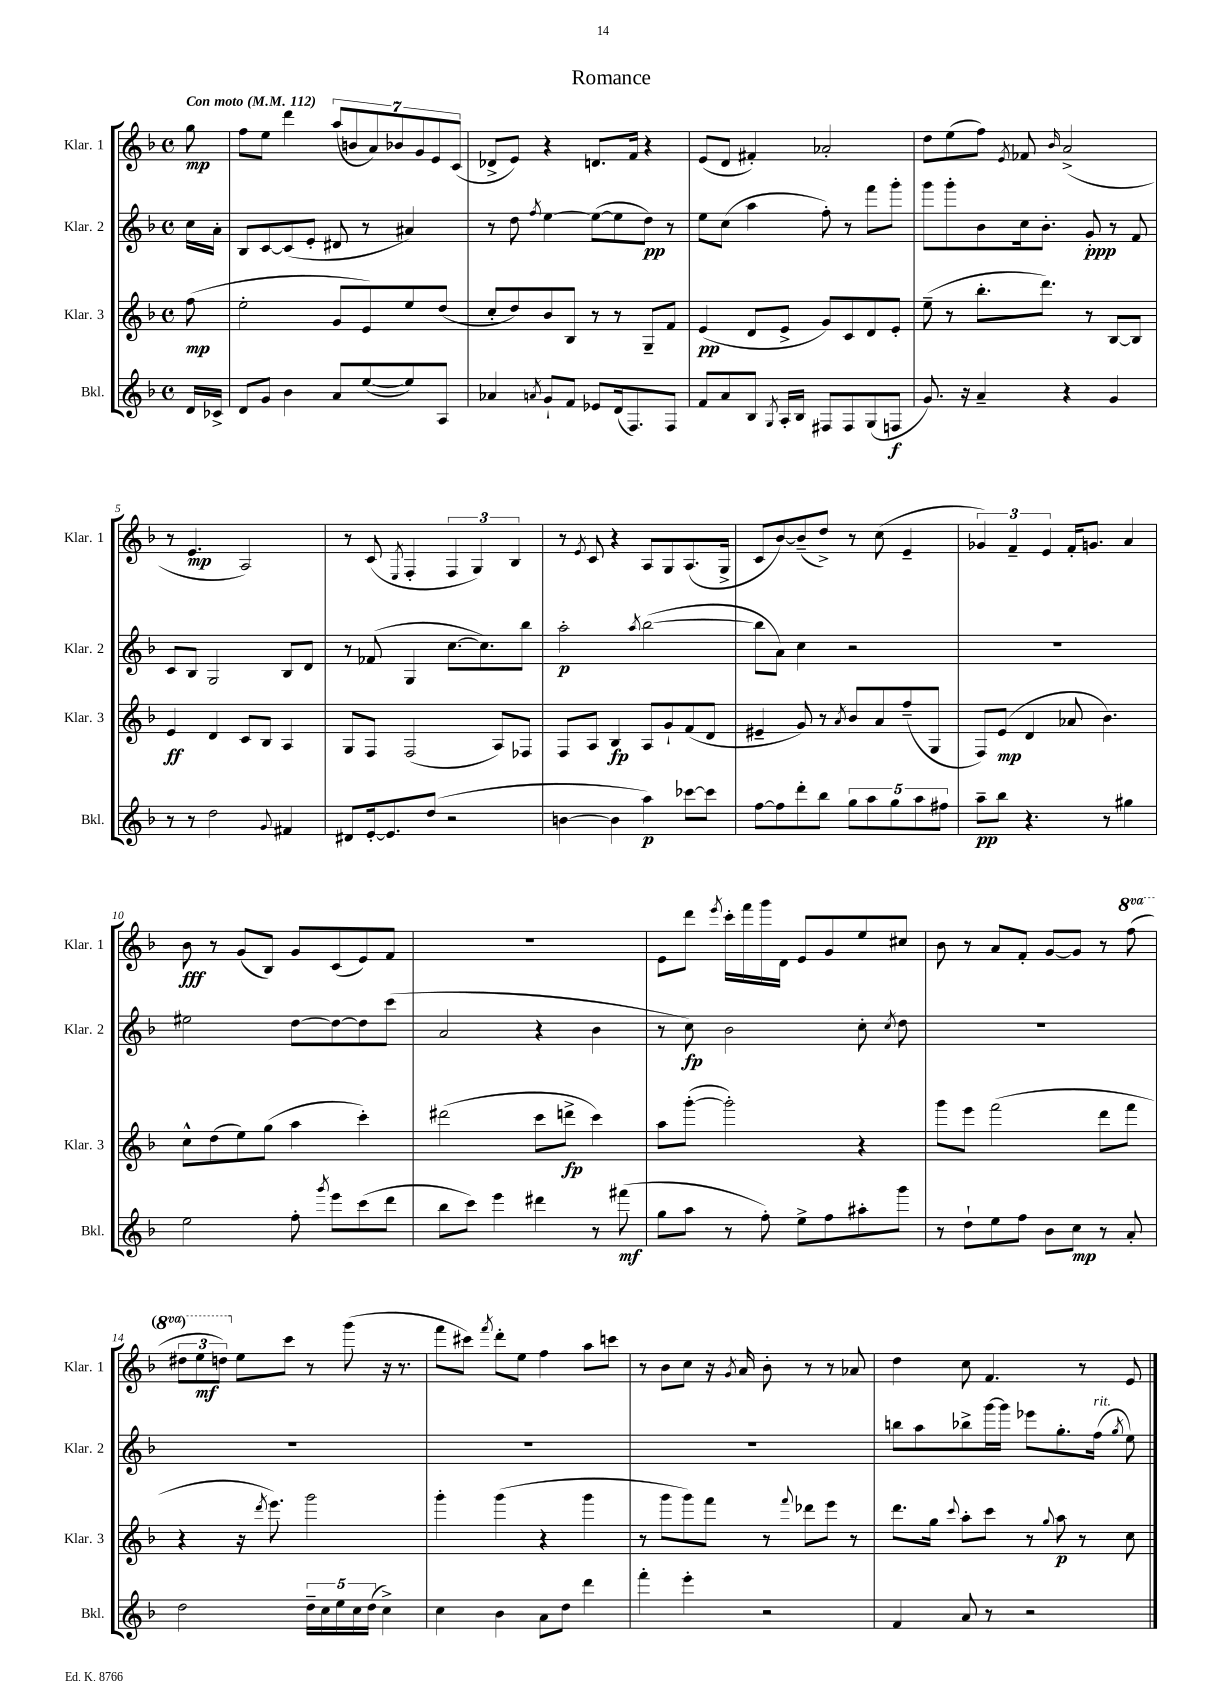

**kern	**dynam	**kern	**dynam	**kern	**dynam	**kern	**dynam
*part4	*part4	*part3	*part3	*part2	*part2	*part1	*part1
*staff4	*staff4	*staff3	*staff3	*staff2	*staff2	*staff1	*staff1
*I"Bkl.	*	*I"Klar. 3	*	*I"Klar. 2	*	*I"Klar. 1	*
*I'Bkl.	*	*I'Klar. 3	*	*I'Klar. 2	*	*I'Klar. 1	*
*clefG2	*	*clefG2	*	*clefG2	*	*clefG2	*
*k[b-]	*	*k[b-]	*	*k[b-]	*	*k[b-]	*
*M4/4	*	*M4/4	*	*M4/4	*	*M4/4	*
*met(c)	*	*met(c)	*	*met(c)	*	*met(c)	*
*MM112	*	*MM112	*	*MM112	*	*MM112	*
=	=	=	=	=	=	=	=
!	!	!	!	!	!	!LO:TX:a:B:t=Con moto	!
16d/LL	.	(8ff\	mp	16cc\LL	.	8gg\	mp
16c-X^/JJ	.	.	.	16a'\JJ	.	.	.
=1	=1	=1	=1	=1	=1	=1	=1
8d/L	.	2ee'\	.	8B-/L	.	8ff\L	.
8g/J	.	.	.	[8c/	.	8ee\J	.
4b-\	.	.	.	(8c/]	.	4ddd\	.
.	.	.	.	8e'/J	.	.	.
8a/L	.	8g/L	.	8d#X/	.	(14aa/L	.
.	.	.	.	.	.	14bn/	.
([8ee/	.	8e/)	.	8r	.	.	.
.	.	.	.	.	.	14a/)	.
.	.	.	.	.	.	14b-X/	.
8ee/])	.	8ee/	.	4a#X/)	.	.	.
.	.	.	.	.	.	14g/	.
.	.	.	.	.	.	14e/	.
8A/J	.	(8dd/J	.	.	.	.	.
.	.	.	.	.	.	(14c/J	.
=2	=2	=2	=2	=2	=2	=2	=2
4a-X/	.	8cc'/L	.	8r	.	8d-X^/L	.
.	.	8dd/)	.	8dd\	.	8e/J)	.
8qan/	.	.	.	8qff/	.	.	.
8g`/L	.	8b-/	.	[4ee\	.	4r	.
8f/J	.	8B-/J	.	.	.	.	.
8e-X/L	.	8r	.	(8ee\L_	.	8.dn/L	.
(16d/k	.	8r	.	8ee\]	.	.	.
8.F/)	.	.	.	.	.	16f/Jk	.
.	.	8G~/L	.	8dd\J)	pp	4r	.
8F/J	.	8f/J	.	8r	.	.	.
=3	=3	=3	=3	=3	=3	=3	=3
8f/L	.	(4e/	pp	8ee\L	.	(8e/L	.
8a/	.	.	.	(8cc\J	.	8d/J	.
8B-/J	.	8d/L	.	4aa\	.	4f#X'/)	.
8qG/	.	.	.	.	.	.	.
16A'/LL	.	8e^/J	.	.	.	.	.
16B-/JJ	.	.	.	.	.	.	.
8F#X/L	.	8g/L)	.	8ff'\)	.	2a-X'/	.
8F#/	.	8c/	.	8r	.	.	.
(8G/	.	8d/	.	8fff\L	.	.	.
8Fn/J	f	8e'/J	.	8ggg'\J	.	.	.
=4	=4	=4	=4	=4	=4	=4	=4
8.g/)	.	(8ee~\	.	8ggg\L	.	8dd\L	.
.	.	8r	.	8ggg'\	.	(8ee\	.
16r	.	.	.	.	.	.	.
4a~/	.	8.bb-'\L	.	8b-\	.	8ff\J)	.
.	.	.	.	.	.	8qe/	.
.	.	.	.	16cc\k	.	8f-X/	.
.	.	8.ddd\J)	.	8.b-'\J	.	.	.
.	.	.	.	.	.	16qqb-/	.
4r	.	.	.	.	.	(2a^/	.
.	.	8r	.	8g'/	ppp	.	.
4g/	.	[8B-/L	.	8r	.	.	.
.	.	8B-/J]	.	8f/	.	.	.
!!LO:LB:g=z
=5	=5	=5	=5	=5	=5	=5	=5
8r	.	4e/	ff	8c/L	.	8r	.
8r	.	.	.	8B-/J	.	4.e/	mp
2dd\	.	4d/	.	2G/	.	.	.
.	.	8c/L	.	.	.	2A/)	.
.	.	8B-/J	.	.	.	.	.
8qqg/	.	.	.	.	.	.	.
4f#X/	.	4A/	.	8B-/L	.	.	.
.	.	.	.	8d/J	.	.	.
=6	=6	=6	=6	=6	=6	=6	=6
8d#X/L	.	8G/L	.	8r	.	8r	.
[16e'/k	.	8F/J	.	(8f-X/	.	(8c/	.
8.e/]	.	.	.	.	.	.	.
.	.	.	.	.	.	8qE/	.
.	.	(2F/	.	4G/	.	4F'/	.
(8dd/J	.	.	.	.	.	.	.
2r	.	.	.	[8.cc\L	.	6F/	.
.	.	.	.	.	.	6G/)	.
.	.	.	.	8.cc\])	.	.	.
.	.	8A/L)	.	.	.	.	.
.	.	.	.	.	.	6B-/	.
.	.	8F-X/J	.	8bb-\J	.	.	.
=7	=7	=7	=7	=7	=7	=7	=7
[4bn\	.	8F/L	.	2aa'\	p	8r	.
.	.	.	.	.	.	8qe/	.
.	.	8A/J	.	.	.	8c/	.
4b\]	.	4B-/	fp	.	.	4r	.
.	.	.	.	8qaa/	.	.	.
4aa\)	p	8A/L	.	([2bb-\	.	8A/L	.
.	.	8g`/	.	.	.	8G/	.
[8ccc-X\L	.	(8f/	.	.	.	(8.A/	.
8ccc-\J]	.	8d/J	.	.	.	.	.
.	.	.	.	.	.	16G^/Jk	.
=8	=8	=8	=8	=8	=8	=8	=8
[8ff\L	.	4e#X~/	.	8bb-\L]	.	8c/L	.
8ff\]	.	.	.	8a\J)	.	[8b-/)	.
8ddd'\	.	8g/)	.	4cc\	.	(8b-~/]	.
8bb-\J	.	8r	.	.	.	8dd^/J)	.
.	.	8qa/	.	.	.	.	.
10gg\L	.	8b-/L	.	2r	.	8r	.
10aa\	.	.	.	.	.	.	.
.	.	8a/	.	.	.	(8cc\	.
10gg\	.	.	.	.	.	.	.
.	.	(8ff~/	.	.	.	4e~/	.
10aa\	.	.	.	.	.	.	.
.	.	8G/J	.	.	.	.	.
10ff#X\J	.	.	.	.	.	.	.
=9	=9	=9	=9	=9	=9	=9	=9
8aa~\L	pp	8F/L)	.	1r	.	6g-X/)	.
8bb-\J	.	(8e/J	mp	.	.	.	.
.	.	.	.	.	.	6f~/	.
4.r	.	4d/	.	.	.	.	.
.	.	.	.	.	.	6e/	.
.	.	8a-X/	.	.	.	16f'/KL	.
.	.	.	.	.	.	8.gn/J	.
8r	.	4.b-\)	.	.	.	.	.
4gg#X\	.	.	.	.	.	4a/	.
!!LO:LB:g=z
=10	=10	=10	=10	=10	=10	=10	=10
2ee\	.	8cc^^\L	.	2ee#X\	.	8b-\	fff
.	.	(8dd\	.	.	.	8r	.
.	.	8ee\)	.	.	.	(8g/L	.
.	.	(8gg\J	.	.	.	8B-/J)	.
8ff'\	.	4aa\	.	[8dd\L	.	8g/L	.
8qggg/	.	.	.	.	.	.	.
8eee\L	.	.	.	8dd\_	.	(8c/	.
(8ccc\	.	4ccc'\)	.	8dd\]	.	8e/)	.
8ddd\J	.	.	.	(8ccc\J	.	8f/J	.
=11	=11	=11	=11	=11	=11	=11	=11
8bb-\L	.	(2ddd#X\	.	2a/	.	1r	.
8ccc\J)	.	.	.	.	.	.	.
4eee\	.	.	.	.	.	.	.
4ddd#X\	.	8ccc\L	.	4r	.	.	.
.	.	8dddn^\J	fp	.	.	.	.
8r	.	4ccc\)	.	4b-\	.	.	.
(8fff#X\	mf	.	.	.	.	.	.
=12	=12	=12	=12	=12	=12	=12	=12
8gg\L	.	8aa\L	.	8r	.	8e\L	.
8aa\J	.	([8ggg'\J	.	8cc\)	fp	8ddd\J	.
.	.	.	.	.	.	8qeee/	.
8r	.	2ggg'\])	.	2b-\	.	16ccc'\LL	.
.	.	.	.	.	.	16fff\	.
8ff'\)	.	.	.	.	.	16ggg\	.
.	.	.	.	.	.	16d\JJ	.
8ee^\L	.	.	.	.	.	8e/L	.
8ff\	.	.	.	.	.	8g/	.
8aa#X'\	.	4r	.	8cc'\	.	8ee/	.
.	.	.	.	8qcc/	.	.	.
8ggg\J	.	.	.	8dd\	.	8cc#X/J	.
=13	=13	=13	=13	=13	=13	=13	=13
8r	.	8ggg\L	.	1r	.	8b-\	.
8dd`\L	.	8eee\J	.	.	.	8r	.
8ee\	.	(2fff\	.	.	.	8a/L	.
8ff\J	.	.	.	.	.	8f'/J	.
8b-\L	.	.	.	.	.	[8g/L	.
8cc\J	mp	.	.	.	.	8g/J]	.
8r	.	8ddd\L	.	.	.	8r	.
*	*	*	*	*	*	*8va	*
8a'/	.	8fff\J	.	.	.	(8fff\	.
!!LO:LB:g=z
=14	=14	=14	=14	=14	=14	=14	=14
2dd\	.	4r	.	1r	.	12ddd#X\L	.
.	.	.	.	.	.	12eee\	mf
.	.	.	.	.	.	12dddn\J)	.
*	*	*	*	*	*	*X8va	*
.	.	16r	.	.	.	8ee\L	.
.	.	8qddd/	.	.	.	.	.
.	.	8.eee\)	.	.	.	.	.
.	.	.	.	.	.	8ccc\J	.
20dd~\LL	.	2ggg\	.	.	.	8r	.
20cc\	.	.	.	.	.	.	.
20ee\	.	.	.	.	.	.	.
.	.	.	.	.	.	(8ggg\	.
20cc\	.	.	.	.	.	.	.
(20dd\JJ	.	.	.	.	.	.	.
4cc^\)	.	.	.	.	.	16r	.
.	.	.	.	.	.	8.r	.
=15	=15	=15	=15	=15	=15	=15	=15
4cc\	.	4ggg'\	.	1r	.	8fff\L	.
.	.	.	.	.	.	8ccc#X\J)	.
.	.	.	.	.	.	8qfff/	.
4b-\	.	(4ggg\	.	.	.	8ddd'\L	.
.	.	.	.	.	.	8ee\J	.
8a\L	.	4r	.	.	.	4ff\	.
8dd\J	.	.	.	.	.	.	.
4ddd\	.	4ggg\	.	.	.	8aa\L	.
.	.	.	.	.	.	8cccn\J	.
=16	=16	=16	=16	=16	=16	=16	=16
4fff'\	.	8r	.	1r	.	8r	.
.	.	8ggg\L	.	.	.	8b-\L	.
4eee'\	.	8ggg\)	.	.	.	8cc\J	.
.	.	8fff\J	.	.	.	16r	.
.	.	.	.	.	.	8qg/	.
.	.	.	.	.	.	16a/	.
2r	.	8r	.	.	.	8b-'\	.
.	.	8qqfff/	.	.	.	.	.
.	.	8ddd-X\L	.	.	.	8r	.
.	.	8eee\J	.	.	.	8r	.
.	.	8r	.	.	.	8a-X/	.
=17	=17	=17	=17	=17	=17	=17	=17
4f/	.	8.ddd\L	.	8bbn\L	.	4dd\	.
.	.	.	.	8aa\	.	.	.
.	.	16gg\Jk	.	.	.	.	.
.	.	8qqccc/	.	.	.	.	.
8a/	.	8aa'\L	.	8bb-X^\	.	8cc\	.
8r	.	8ccc\J	.	[16ggg\L	.	4.f/	.
.	.	.	.	16ggg\JJ]	.	.	.
2r	.	8r	.	8eee-X\L	.	.	.
.	.	8qqgg/	.	.	.	.	.
.	.	8aa\	p	8.gg'\	.	.	.
.	.	8r	.	.	.	8r	.
!	!	!	!	!LO:TX:a:i:t=rit.	!	!	!
.	.	.	.	(16ff\Jk	.	.	.
.	.	.	.	8qgg/	.	.	.
.	.	8cc\	.	8ee\)	.	8e/	.
==	==	==	==	==	==	==	==
*-	*-	*-	*-	*-	*-	*-	*-
